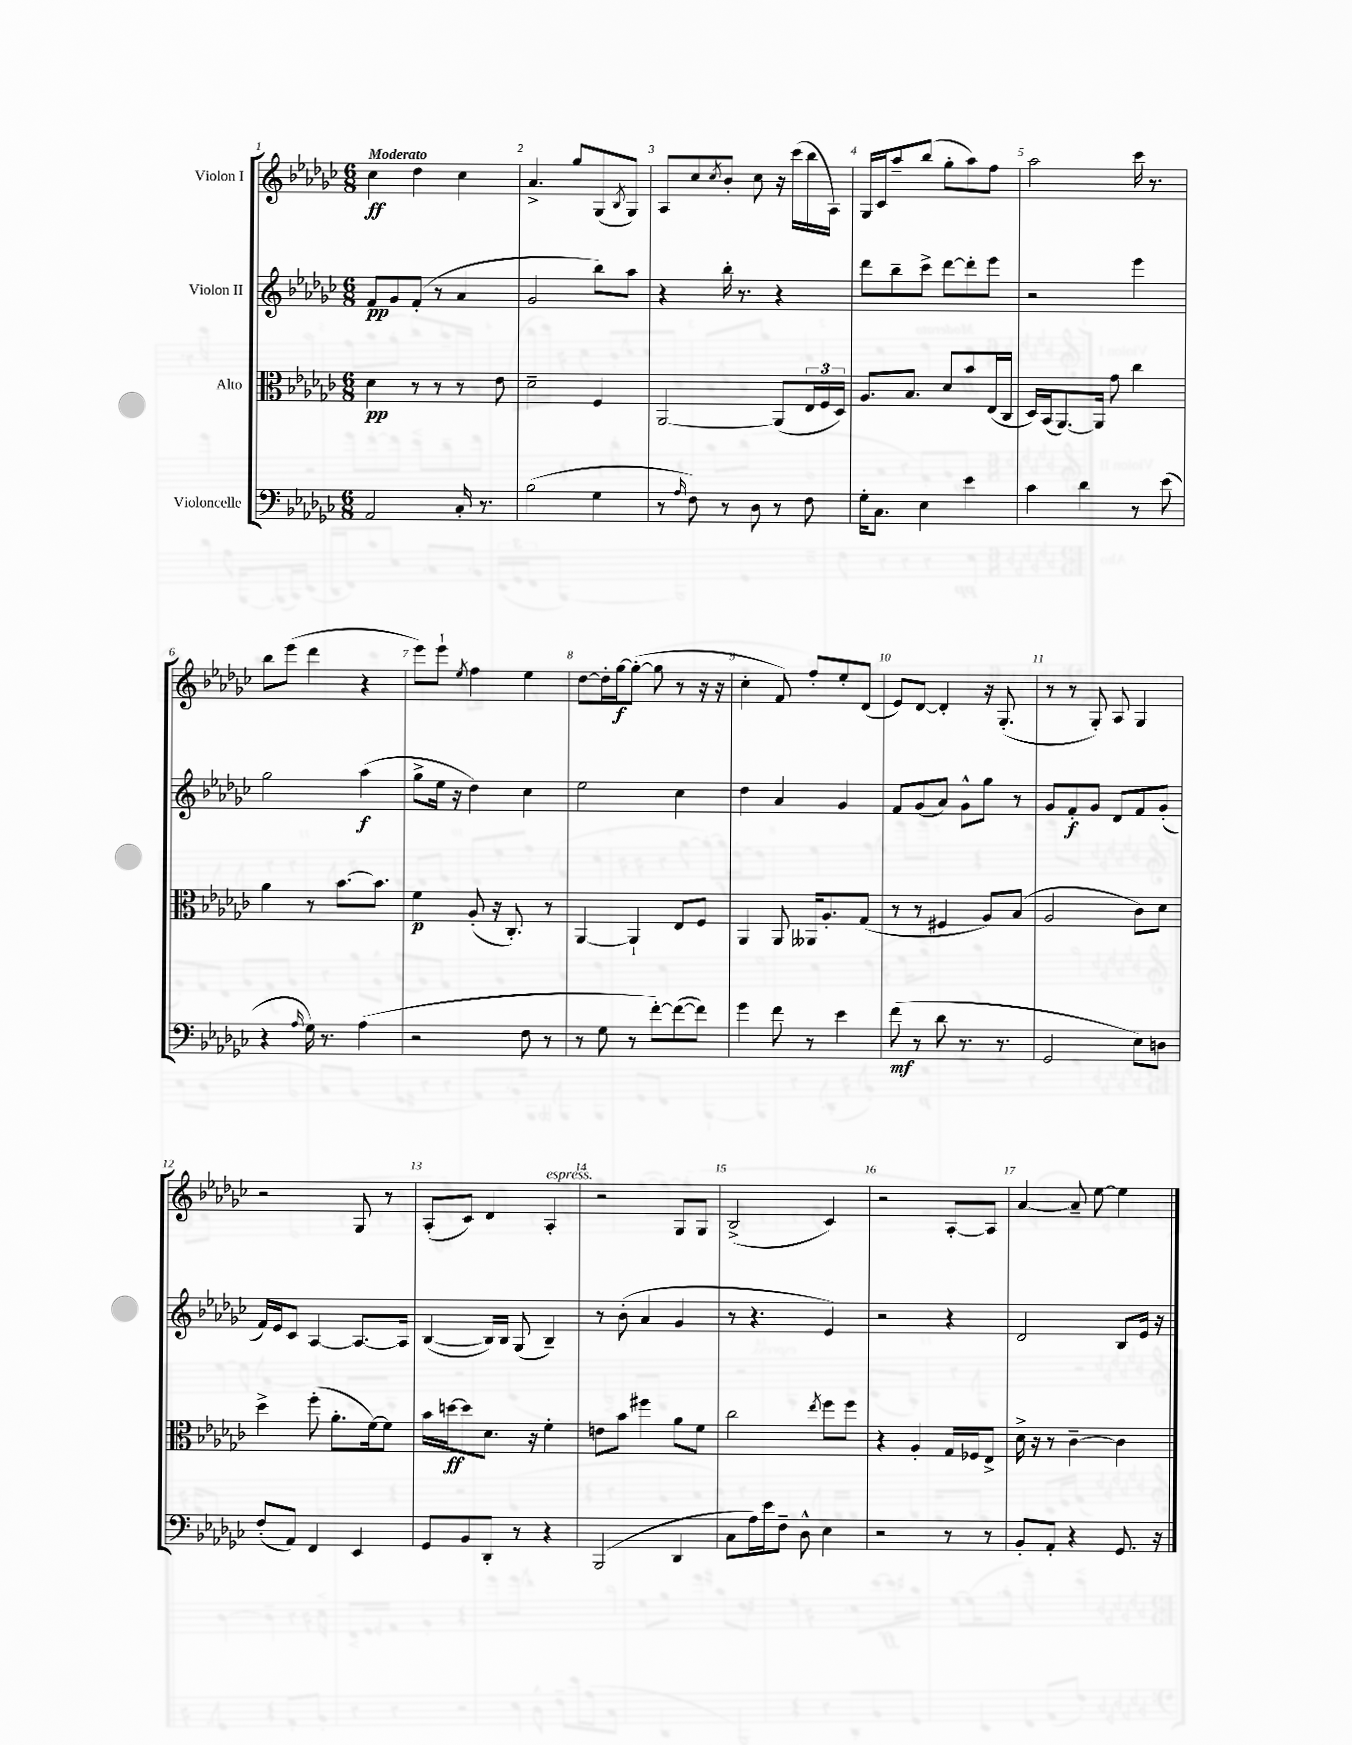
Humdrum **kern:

**kern	**kern	**kern	**kern
*staff4	*staff3	*staff2	*staff1
*clefF4	*clefC3	*clefG2	*clefG2
*k[b-e-a-d-g-c-]	*k[b-e-a-d-g-c-]	*k[b-e-a-d-g-c-]	*k[b-e-a-d-g-c-]
*M6/8	*M6/8	*M6/8	*M6/8
2AA-	4d-	8f	4cc-
.	.	8g-	.
.	8r	(8f'	4dd-
.	8r	8r	.
16C-'	8r	4a-	4cc-
8.r	.	.	.
.	8e-	.	.
=	=	=	=
(2B-	2d-~	2g-	4.a-^
.	.	.	8gg-
4G-	4F	8bb-)	(8G-
.	.	.	8qB-
.	.	8aa-	8G-)
=	=	=	=
8r	[2AA-	4r	8A-
16qqA-	.	.	.
8F)	.	.	8cc-
.	.	.	8qcc-
8r	.	16bb-'	8b-'
.	.	8.r	.
8D-	.	.	8cc-
8r	(8AA-]	4r	16r
.	.	.	(16ccc-
8F	24E-	.	16bb-
.	24F	.	.
.	.	.	16A-)
.	24D-)	.	.
=	=	=	=
16G-'	8.A-	8ddd-	16G-
8.C-	.	.	16c-
.	.	8bb-~	8aa-~
.	8.B-	.	.
4E-	.	8ccc-^	(8bb-
.	8d-	[8ddd-	8gg-'
4e-	8b-	8ddd-']	8aa-)
.	(16E-	8eee-	8ff
.	16C-	.	.
=	=	=	=
4c-	16D-)	2r	2aa-
.	(16BB-	.	.
.	[8.AA-)	.	.
4d-	.	.	.
.	16AA-]	.	.
.	8g-	.	.
8r	4cc-	4eee-	16ccc-
.	.	.	8.r
(8e-	.	.	.
=	=	=	=
4r	4a-	2gg-	8bb-
.	.	.	(8eee-
16qqA-	.	.	.
16G-)	8r	.	4ddd-
8.r	.	.	.
.	[8.b-	.	.
(4A-	.	(4aa-	4r
.	8.b-]	.	.
=	=	=	=
2r	4f	8gg-^	8eee-)
.	.	16ee-	8eee-`
.	.	16r	.
.	.	.	8qee-
.	(8A-'	4dd-)	4ff
.	16r	.	.
.	8.C-')	.	.
8F	.	4cc-	4ee-
8r	8r	.	.
=	=	=	=
8r	[4AA-	2ee-	[8dd-
8G-	.	.	16dd-']
.	.	.	[16gg-
8r	4AA-`]	.	(8gg-'_
[8f')	.	.	8gg-]
(8f_	8E-	4cc-	8r
8f])	8F	.	16r
.	.	.	16r
=	=	=	=
4g-	4AA-	4dd-	4cc-'
8f	8AA-	4a-	8f)
8r	16AA--	.	8ff'
.	8.A-'	.	.
4e-	.	4g-	8ee-'
.	(8G-	.	(8d-
=	=	=	=
(8f	8r	8f	8e-)
8r	8r	(8g-	[8d-
8d-	4F#	8a-)	4d-']
8.r	.	8g-^^	.
.	8A-)	8gg-	16r
8.r	.	.	(8.G-'
.	(8B-	8r	.
=	=	=	=
2GG-	2A-	8g-	8r
.	.	8f'	8r
.	.	8g-	8G-')
.	.	8d-	8A-
8E-)	8c-)	8f	4G-
8D	8d-	(8g-'	.
=	=	=	=
(8F'	4dd-^	16f)	2r
.	.	16e-	.
8AA-)	.	8c-	.
4FF	(8ff'	[4A-	.
.	8.a-'	.	.
4EE-	.	8.A-_	8G-
.	[16f)	.	.
.	8f]	.	8r
.	.	16A-]	.
=	=	=	=
8GG-	16b-	([4B-	(8A-'
.	[16dd	.	.
8BB-	8dd]	.	8c-)
8DD-'	8.d-	16B-])	4d-
.	.	16B-	.
8r	.	(8G-	.
.	16r	.	.
4r	4f'	4B-~)	4A-'
=	=	=	=
(2BBB-	8e	8r	2r
.	8b-	(8b-'	.
.	4ff#	4a-	.
4DD-	8a-	4g-	8G-
.	8f	.	8G-
=	=	=	=
8C-	2cc-	8r	(2B-^
16A-)	.	4.r	.
16e-	.	.	.
8F~	.	.	.
8D-^^	.	.	.
.	8qee-	.	.
4E-	8ff	4e-)	4c-)
.	8ff	.	.
=	=	=	=
2r	4r	2r	2r
.	4A-'	.	.
8r	16G-	4r	[8A-'
.	16F-	.	.
8r	8E-^	.	8A-]
=	=	=	=
8BB-'	16d-^	2d-	[4a-
.	16r	.	.
8AA-'	8r	.	.
4r	[4c-~	.	8a-~]
.	.	.	[8ee-
8.GG-	4c-]	8B-	4ee-]
.	.	16e-	.
16r	.	16r	.
==	==	==	==
*-	*-	*-	*-
